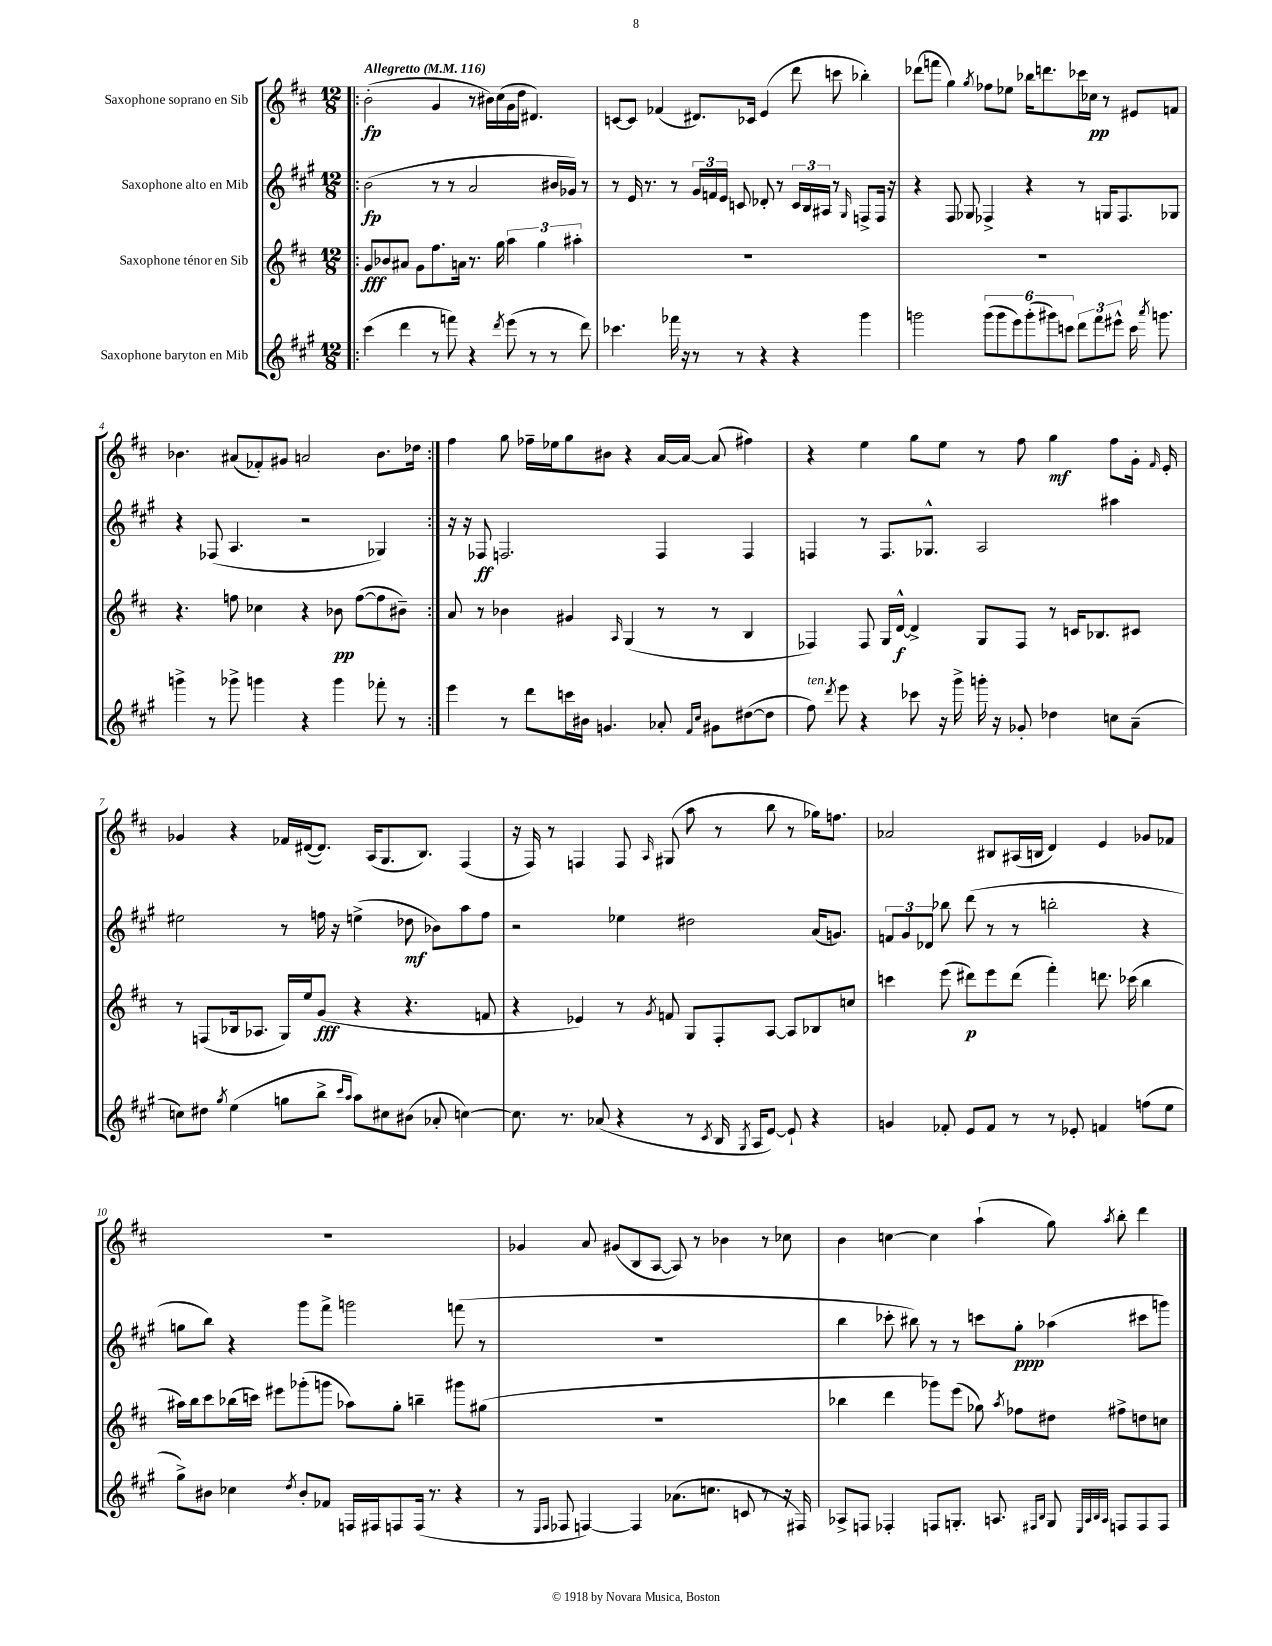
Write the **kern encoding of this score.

**kern	**kern	**dynam	**kern	**dynam	**kern	**dynam
*part4	*part3	*part3	*part2	*part2	*part1	*part1
*staff4	*staff3	*staff3	*staff2	*staff2	*staff1	*staff1
*I"Saxophone baryton en Mib	*I"Saxophone ténor en Sib	*	*I"Saxophone alto en Mib	*	*I"Saxophone soprano en Sib	*
*clefG2	*clefG2	*	*clefG2	*	*clefG2	*
*k[f#c#g#]	*k[f#c#]	*	*k[f#c#g#]	*	*k[f#c#]	*
*M12/8	*M12/8	*	*M12/8	*	*M12/8	*
*MM116	*MM116	*	*MM116	*	*MM116	*
=1!|:	=1!|:	=1!|:	=1!|:	=1!|:	=1!|:	=1!|:
!	!	!	!	!	!LO:TX:a:B:t=Allegretto	!
(4ccc#\	8g/L	fff	(2b\	fp	(2b'\	fp
.	8b-X/	.	.	.	.	.
4ddd\	8a#X/J	.	.	.	.	.
.	8g\L	.	.	.	.	.
8r	8.ff#\	.	8r	.	4g/	.
8fffn\)	.	.	8r	.	.	.
.	16an\Jk	.	.	.	.	.
4r	8.r	.	2a/	.	8r	.
.	.	.	.	.	16b#X\LL)	.
.	16gg\	.	.	.	(16cc#\	.
8qddd/	.	.	.	.	.	.
(8eee\	6aa\	.	.	.	16g\	.
.	.	.	.	.	16dd\JJ	.
8r	.	.	.	.	4.d#X/)	.
.	6gg\	.	.	.	.	.
8r	.	.	16b#X/LL	.	.	.
.	.	.	16g-X/JJ)	.	.	.
.	6aa#X'\	.	.	.	.	.
8ddd\)	.	.	8r	.	.	.
=2	=2	=2	=2	=2	=2	=2
4.ccc-X\	1.r	.	8r	.	[8cn/L	.
.	.	.	16e/	.	8c/J]	.
.	.	.	8.r	.	.	.
.	.	.	.	.	(4f-X/	.
16fff-X\	.	.	8r	.	.	.
16r	.	.	.	.	.	.
8r	.	.	24g#/LL	.	8.d#X/L)	.
.	.	.	24fn/	.	.	.
.	.	.	24e/JJ	.	.	.
8r	.	.	8cn/	.	.	.
.	.	.	.	.	16c-X/Jk	.
4r	.	.	8d-X'/	.	(4e/	.
.	.	.	8r	.	.	.
4r	.	.	24c/LL	.	8ddd\	.
.	.	.	24B/	.	.	.
.	.	.	24A#X/JJ	.	.	.
.	.	.	8r	.	8cccn\	.
.	.	.	16qqG#/	.	.	.
4ggg#\	.	.	8Fn^/L	.	4bb-X'\)	.
.	.	.	16F/Jk	.	.	.
.	.	.	16r	.	.	.
=3	=3	=3	=3	=3	=3	=3
2gggn\	1.r	.	4r	.	(8ddd-X\L	.
.	.	.	.	.	8fffn\J	.
.	.	.	8F#/	.	4gg\)	.
.	.	.	8G-X/	.	.	.
.	.	.	.	.	8qgg/	.
(12ggg\L	.	.	4F-X^/	.	8ff-X\L	.
12ggg\	.	.	.	.	.	.
.	.	.	.	.	8ee-X\J	.
12eee\)	.	.	.	.	.	.
(12ggg'\	.	.	4r	.	16bb-X\KL	.
.	.	.	.	.	8.dddn\	.
12ggg#X\)	.	.	.	.	.	.
12cccn\J	.	.	.	.	.	.
12ddd\L	.	.	8r	.	16ccc-X\L	.
.	.	.	.	.	16cc-X\JJ	pp
12fff#\	.	.	.	.	.	.
.	.	.	16Gn/KL	.	8r	.
12eee#X^^\J	.	.	.	.	.	.
.	.	.	8.F-/	.	.	.
16ccc\	.	.	.	.	8e#X/L	.
8qaaa/	.	.	.	.	.	.
8.gggn\	.	.	.	.	.	.
.	.	.	8G-X/J	.	8fn/J	.
!!LO:LB:g=z
=4	=4	=4	=4	=4	=4	=4
4gggn^\	4.r	.	4r	.	4.b-X\	.
8r	.	.	(8F-X/	.	.	.
8ggg-X^\	8ffn\	.	4.A/	.	(8a#X/L	.
4gggn\	4cc-X\	.	.	.	8f-X'/)	.
.	.	.	.	.	8g#X/J	.
4r	4r	.	2r	.	2an/	.
4ggg\	8b-X\	pp	.	.	.	.
.	([8ff\L	.	.	.	.	.
8fff-X'\	8ff\]	.	4G-X/)	.	8.b-\L	.
8r	8b#X~\J)	.	.	.	.	.
.	.	.	.	.	16dd-X\Jk	.
=5:|!	=5:|!	=5:|!	=5:|!	=5:|!	=5:|!	=5:|!
4eee\	8a/	.	16r	.	4ff#\	.
.	.	.	16r	.	.	.
.	8r	.	8F-X/	ff	.	.
8r	4b-X\	.	2.Fn/	.	8gg\	.
8ddd\L	.	.	.	.	16ff-X~\LL	.
.	.	.	.	.	16ee-X\J	.
16cccn\L	4g#X/	.	.	.	8gg\	.
16b#X\JJ	.	.	.	.	.	.
4.gn/	.	.	.	.	8b#X\J	.
.	16qqA/	.	.	.	.	.
.	(4G/	.	.	.	4r	.
8a-X'/	8r	.	4F/	.	[16a/LL	.
.	.	.	.	.	16a/JJ_	.
16qqf#/LL	.	.	.	.	.	.
16qqcc#/JJ	.	.	.	.	.	.
8g#X\L	8r	.	.	.	(8a/]	.
([8dd#X\	4B/	.	4F/	.	4ff#X\)	.
8dd#\J]	.	.	.	.	.	.
=6	=6	=6	=6	=6	=6	=6
!LO:TX:a:i:t=ten.	!	!	!	!	!	!
8ff#\)	4F-X/)	.	4Fn/	.	4r	.
8qddd/	.	.	.	.	.	.
8eee\	.	.	.	.	.	.
4r	8F-/	.	8r	.	4ee\	.
.	16G/LL	.	8.F/L	.	.	.
.	[16d^^/JJ	f	.	.	.	.
8ccc-X\	4d^/]	.	.	.	8gg\L	.
.	.	.	8.G-X^^/J	.	.	.
16r	.	.	.	.	8ee\J	.
16ggg#^\	.	.	.	.	.	.
16gggn'\	8G/L	.	2A/	.	8r	.
16r	.	.	.	.	.	.
8g-X'/	8F-/J	.	.	.	8ff#\	.
4dd-X\	8r	.	.	.	4gg\	mf
.	16cn/KL	.	.	.	.	.
.	8.B-X/	.	.	.	.	.
8ccn\L	.	.	4aa#X\	.	8ff#\L	.
(8a~\J	8c#X/J	.	.	.	16g'\Jk	.
.	.	.	.	.	16qqf#/	.
.	.	.	.	.	16e'/	.
!!LO:LB:g=z
=7	=7	=7	=7	=7	=7	=7
8ccn\L)	8r	.	2ee#X\	.	4g-X/	.
8dd#X\J	(8Fn/L	.	.	.	.	.
8qgg#/	.	.	.	.	.	.
(4ee\	16B-X/k	.	.	.	4r	.
.	8.A-X/J	.	.	.	.	.
8ggn\L	16G/LL)	.	8r	.	16f-X/LL	.
.	16ee/J	.	.	.	([16d#X/J	.
8bb^\J	(8g/J	fff	16ffn\	.	8.d#/J])	.
.	.	.	16r	.	.	.
16qqccc#/LL	.	.	.	.	.	.
16qqaa/JJ	.	.	.	.	.	.
8aa\L)	4r	.	(4een^\	.	.	.
.	.	.	.	.	(16A/KL	.
8cc#X\	.	.	.	.	8.G/	.
(8b#X\J	4.r	.	8dd-X\	mf	.	.
.	.	.	.	.	8.B/J)	.
8a-X'/	.	.	8b-X\L)	.	.	.
[4ccn\)	.	.	8aa\	.	(4F#/	.
.	8fn/	.	8ff\J	.	.	.
=8	=8	=8	=8	=8	=8	=8
8.cc\]	4r	.	2r	.	16r	.
.	.	.	.	.	16F#/)	.
.	.	.	.	.	8r	.
8.r	.	.	.	.	.	.
.	4e-X/)	.	.	.	4Fn/	.
(8a-X/	.	.	.	.	.	.
4r	8r	.	4ee-X\	.	8F/	.
.	8qg/	.	.	.	16qqA/	.
.	8fn/	.	.	.	(8G#X/	.
8r	8G/L	.	2dd#X\	.	8aa\	.
8qc#/	.	.	.	.	.	.
16B/	8F#'/	.	.	.	8r	.
8qG#/	.	.	.	.	.	.
16A/KL	.	.	.	.	.	.
[8e/J)	[8A/J	.	.	.	8bb\	.
8e`/]	8A/L]	.	.	.	8r	.
4r	8B-X/	.	(16a/KL	.	16gg-X\KL)	.
.	.	.	8.gn/J)	.	8.ffn\J	.
.	8ccn/J	.	.	.	.	.
=9	=9	=9	=9	=9	=9	=9
4gn/	4cccn\	.	12fn/L	.	2a-X/	.
.	.	.	12g#/	.	.	.
.	.	.	12d-X/J	.	.	.
8f-X'/	(8eee\	.	8bb-X\	.	.	.
8e/L	8ddd#X\L)	p	(8ddd\	.	.	.
8f-/J	8eee\	.	8r	.	8B#X/L	.
8r	(8ddd#\J	.	8r	.	(16A#X/L	.
.	.	.	.	.	16Bn/JJ	.
8r	4fff#'\)	.	2bbn'\	.	4d/)	.
8e-X'/	.	.	.	.	.	.
4fn/	8.dddn\	.	.	.	4e/	.
.	(16ccc-X\	.	.	.	.	.
(8ffn\L	4bb\	.	4r	.	8g-X/L	.
8ee\J	.	.	.	.	8f-X/J	.
!!LO:LB:g=z
=10	=10	=10	=10	=10	=10	=10
8gg#^\L)	16aa#X\LL)	.	8ggn\L	.	1.r	.
.	16bb\J	.	.	.	.	.
8b#X\J	8ccc#\	.	8bb\J)	.	.	.
4cc-X\	(16bb-X\L	.	4r	.	.	.
.	16cccn\JJ)	.	.	.	.	.
.	8eee#X\L	.	.	.	.	.
8qdd/	.	.	.	.	.	.
8b#'/L	(8ggg-X'\	.	8ggg#\L	.	.	.
8f-X/J	8gggn\J	.	8fff#^\J	.	.	.
16Fn/LL	8aa-X\L)	.	2gggn\	.	.	.
16F#X/J	.	.	.	.	.	.
8Fn/	8gg'\J	.	.	.	.	.
(16F/Jk	4bbn~\	.	.	.	.	.
8.r	.	.	.	.	.	.
4r	8ggg#X\L	.	(8fffn\	.	.	.
.	(8gg#X\J	.	8r	.	.	.
=11	=11	=11	=11	=11	=11	=11
8r	1.r	.	1.r	.	4g-X/	.
16qqE/LL	.	.	.	.	.	.
16qqF#/JJ	.	.	.	.	.	.
8F-X/	.	.	.	.	.	.
[4Fn/)	.	.	.	.	8a/	.
.	.	.	.	.	(8g#X/L	.
4F/]	.	.	.	.	8B/	.
.	.	.	.	.	[8A/J	.
(8.a-X\L	.	.	.	.	8A/])	.
.	.	.	.	.	8r	.
8.ccn\J	.	.	.	.	.	.
.	.	.	.	.	4b-X\	.
8cn/	.	.	.	.	.	.
8r	.	.	.	.	8r	.
16r	.	.	.	.	8cc-X\	.
16F#X/)	.	.	.	.	.	.
=12	=12	=12	=12	=12	=12	=12
8A-X^/L	4bb-X\	.	4bb\	.	4b\	.
8Fn/J	.	.	.	.	.	.
4F-X'/	4ddd\	.	8ccc-X'\	.	[4ccn\	.
.	.	.	8bb#X\)	.	.	.
8Fn/L	8ggg-X\L)	.	8r	.	4cc\]	.
8.Gn'/J	(8eee\J	.	8r	.	.	.
.	8gg-X\)	.	8cccn\L	.	(4aa`\	.
8.An/	.	.	.	.	.	.
.	8qaa/	.	.	.	.	.
.	8ff-X\L	.	8gg#'\J	ppp	.	.
16qqF#X/LL	.	.	.	.	.	.
16qqB/JJ	.	.	.	.	.	.
8G/	8dd#X\J	.	(4aa-X\	.	8gg\)	.
32qqE/LLL	.	.	.	.	.	.
32qqA/	.	.	.	.	.	.
32qqB/	.	.	.	.	.	.
32qqA/JJJ	.	.	.	.	8qaa/	.
8Fn/L	8ff#X^\L	.	.	.	8bb'\	.
8F/	8ddn\	.	8ccc#X\L	.	4ddd\	.
8F/J	8ccn\J	.	8gggn\J)	.	.	.
==	==	==	==	==	==	==
*-	*-	*-	*-	*-	*-	*-
